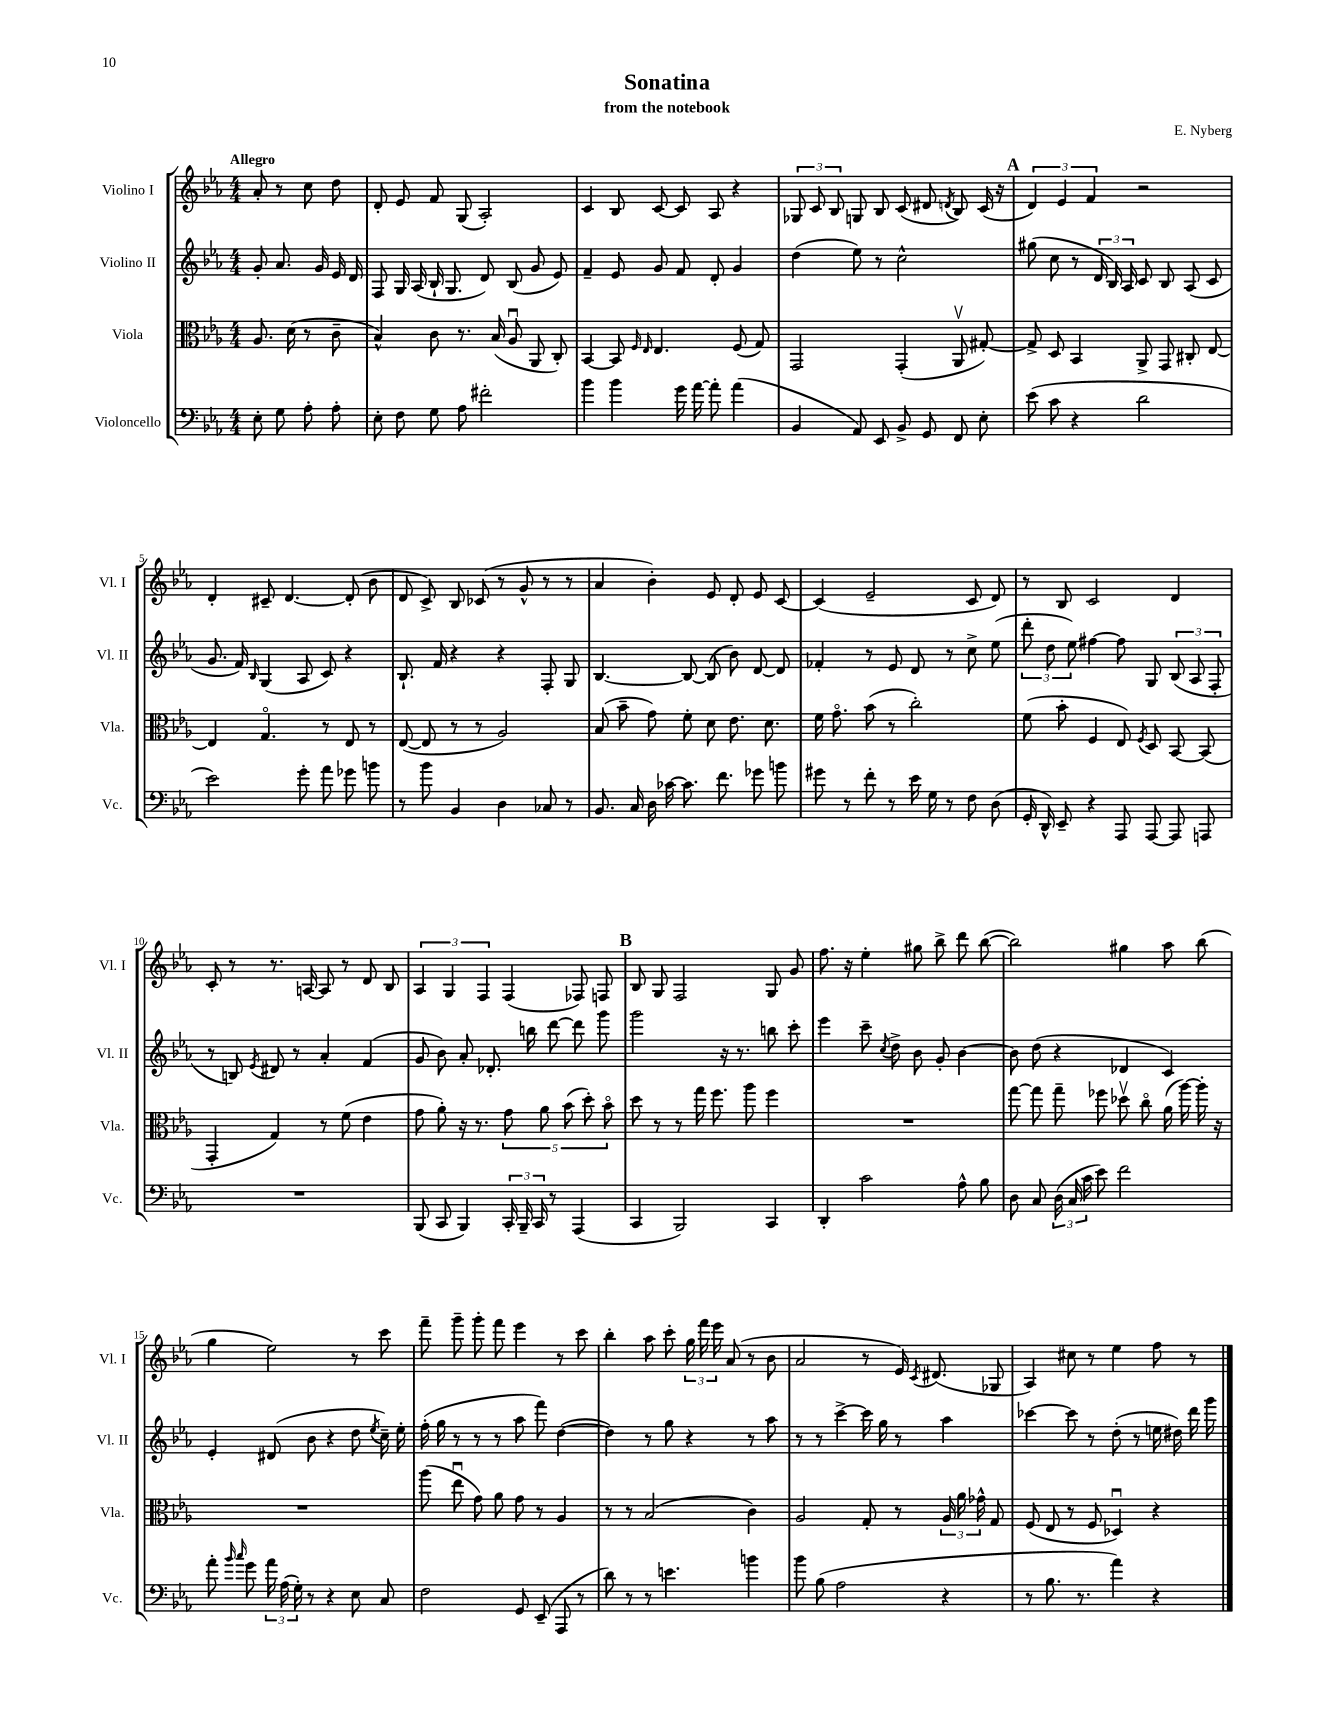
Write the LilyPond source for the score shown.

\header { title = "Sonatina" composer = "E. Nyberg" subtitle = "from the notebook" }
<<
\new StaffGroup <<
\new Staff = "s0" \with { instrumentName = "Violino I" shortInstrumentName = "Vl. I" } {
    \clef treble \key ees \major \numericTimeSignature \time 4/4 \partial 2 \tempo "Allegro"
    \autoBeamOff aes'8-. r8 c''8 d''8 |
    d'8-. ees'8 f'8 g8( aes2-.) |
    c'4 bes8 c'8~ c'8 aes8 r4 |
    \tuplet 3/2 { ges8 c'8 bes8 } g8 bes8 c'8( dis'8 \acciaccatura { d'8 } bes8) c'16( r16 |
    \mark \markup { \bold "A" } \tuplet 3/2 { d'4) ees'4 f'4 } r2 |
    d'4-. cis'8-- d'4.~ d'8-.( bes'8 |
    d'8 c'8->) bes8 ces'8( r8 g'8-^ r8 r8 |
    aes'4 bes'4-.) ees'8 d'8-. ees'8 c'8~ |
    c'4( ees'2-- c'8 d'8) |
    r8 bes8 c'2 d'4 |
    c'8-. r8 r8. a16~ a8 r8 d'8 bes8 |
    \tuplet 3/2 { aes4 g4 f4 } f4( fes8) f8 |
    \mark \markup { \bold "B" } bes8 g8 f2 g8 g'8 |
    f''8. r16 ees''4-. gis''8 bes''8-> d'''8 bes''8~( |
    bes''2) gis''4 aes''8 bes''8( |
    g''4 ees''2) r8 c'''8 |
    f'''8-- g'''8-- g'''8-. f'''8 ees'''4 r8 c'''8 |
    bes''4-. aes''8 c'''8-. \tuplet 3/2 { g''16 f'''16 ees'''16 } aes'8( r8 bes'8 |
    aes'2 r8 ees'16) \acciaccatura { c'8 } dis'8.( ges8 |
    aes4) cis''8 r8 ees''4 f''8 r8 \bar "|." |
}
\new Staff = "s1" \with { instrumentName = "Violino II" shortInstrumentName = "Vl. II" } {
    \clef treble \key ees \major \numericTimeSignature \time 4/4 \partial 2
    \autoBeamOff g'8-. aes'8. g'16 ees'16 d'16 |
    f8 g16 aes16( bes16-! g8. d'8) bes8( g'8 ees'8) |
    f'4-- ees'8 g'8 f'8 d'8-. g'4 |
    d''4( ees''8) r8 c''2-^ |
    \mark \markup { \bold "A" } gis''8( c''8 r8 \tuplet 3/2 { d'16 bes16) aes16 } c'8 bes8 aes8( c'8 |
    g'8. f'16) \grace { bes16 } g4( aes8 c'8) r4 |
    bes8.-! f'16 r4 r4 f8-. g8 |
    bes4.~ bes8~ bes8( bes'8) d'8~ d'8 |
    fes'4-. r8 ees'8 d'8 r8 c''8-> ees''8( |
    \tuplet 3/2 { d'''8-. d''8 ees''8) } fis''4~ fis''8 g8 \tuplet 3/2 { bes8( aes8 f8-. } |
    r8 b8) \acciaccatura { ees'8 } dis'8 r8 aes'4-. f'4( |
    g'8 bes'8) aes'8-. des'8.-. b''16 d'''8~ d'''8 g'''8 |
    \mark \markup { \bold "B" } g'''2 r16 r8. b''8 c'''8-. |
    ees'''4 c'''8-- \acciaccatura { c''8 } d''8-> bes'8 g'8-. bes'4~ |
    bes'8 d''8( r4 des'4 c'4) |
    ees'4-. dis'8( bes'8 r4 d''8 \acciaccatura { ees''8 } c''16--) ees''16-. |
    f''16-.( g''16 r8 r8 r8 aes''8 f'''8) d''4~( |
    d''4) r8 g''8 r4 r8 aes''8 |
    r8 r8 c'''4~-> c'''16 g''16 r8 aes''4 |
    ces'''4~ ces'''8 r8 d''8-.( r8 e''16 dis''16) d'''16 g'''16 \bar "|." |
}
\new Staff = "s2" \with { instrumentName = "Viola" shortInstrumentName = "Vla." } {
    \clef alto \key ees \major \numericTimeSignature \time 4/4 \partial 2
    \autoBeamOff aes8. d'16( r8 c'8-- |
    bes4-^) c'8 r8. bes16( aes8\downbow aes,8 c8-.) |
    bes,4~ bes,8 \grace { f16 ees16 } ees4. f8( g8) |
    g,2 g,4-.( aes,8\upbow gis8~-.) |
    \mark \markup { \bold "A" } gis8-> d8 bes,4 aes,8-> g,8 cis8-. ees8~ |
    ees4 g4.\flageolet r8 ees8 r8 |
    ees8~( ees8 r8 r8 aes2) |
    bes8( bes'8-- g'8) f'8-. d'8 ees'8. d'8. |
    f'16 g'8.\flageolet bes'8( r8 c''2-.) |
    f'8( bes'8-. f4 ees8) \acciaccatura { f8 } d8 bes,8~ bes,8( |
    g,4-. g4) r8 f'8( ees'4 |
    g'8 aes'8-.) r16 r8. \tuplet 5/4 { g'8 aes'8 bes'8( d''8-.) bes'8\flageolet } |
    \mark \markup { \bold "B" } d''8 r8 r8 g''16 f''8. aes''8 f''4 |
    R1 |
    g''8~ g''8 g''8-- fes''8 des''8\upbow c''8\flageolet aes'16( aes''16~) aes''16-. r16 |
    R1 |
    aes''8( ees''8\downbow g'8) aes'8 g'8 r8 aes4 |
    r8 r8 bes2( c'4) |
    aes2 g8-. r8 \tuplet 3/2 { aes16 aes'16 ges'16-^ } g8 |
    f8( ees8 r8 f8 des4\downbow) r4 \bar "|." |
}
\new Staff = "s3" \with { instrumentName = "Violoncello" shortInstrumentName = "Vc." } {
    \clef bass \key ees \major \numericTimeSignature \time 4/4 \partial 2
    \autoBeamOff ees8-. g8 aes8-. aes8-. |
    ees8-. f8 g8 aes8 fis'2-. |
    bes'4 bes'4 g'16 aes'16~ aes'8-. aes'4( |
    bes,4 aes,8) ees,8 bes,8-> g,8 f,8 ees8-. |
    \mark \markup { \bold "A" } ees'8( c'8 r4 d'2 |
    ees'2) g'8-. aes'8 ges'8 b'8 |
    r8 bes'8 bes,4 d4 ces8 r8 |
    bes,8. c16 d16 ces'16~ ces'8. f'8. ges'8 b'8 |
    gis'8 r8 f'8-. r8 ees'16 g16 r8 f8 d8( |
    g,16-. d,16-^) ees,8-- r4 aes,,8 aes,,8~ aes,,8 a,,8 |
    R1 |
    bes,,8( c,8 bes,,4) \tuplet 3/2 { c,16-. bes,,16-- c,16 } r8 aes,,4( |
    \mark \markup { \bold "B" } c,4 bes,,2) c,4 |
    d,4-. c'2 aes8-^ bes8 |
    d8 c8 \tuplet 3/2 { d16( c16 c'16 } ees'8) f'2 |
    aes'8-. \grace { bes'16 c''16 } g'8 \tuplet 3/2 { aes'16 aes16( g16-.) } r8 r4 ees8 c8 |
    f2 g,8 ees,8--( aes,,8 r8 |
    d'8) r8 r8 e'4. b'4 |
    bes'8 bes8( aes2 r4 |
    r8 bes8. r8. aes'4) r4 \bar "|." |
}
>>
>>
